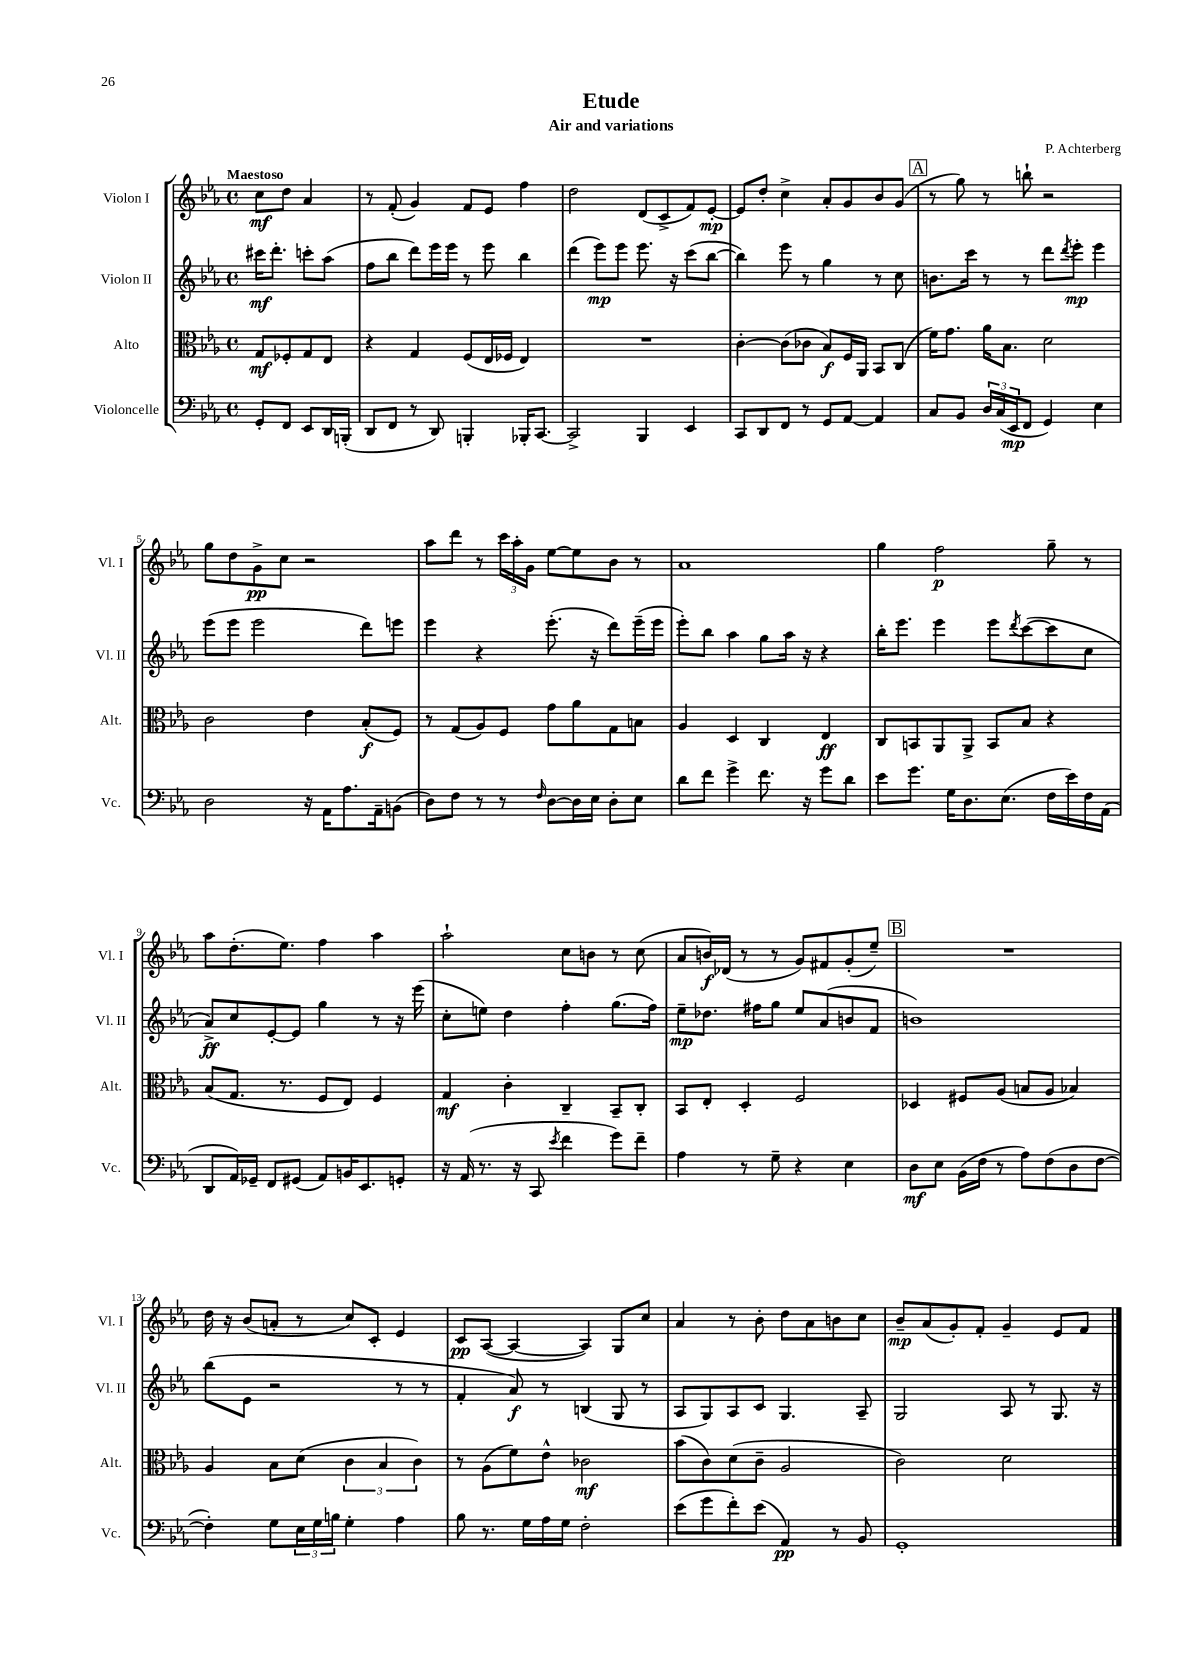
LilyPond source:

\header { title = "Etude" composer = "P. Achterberg" subtitle = "Air and variations" }
<<
\new StaffGroup <<
\new Staff = "s0" \with { instrumentName = "Violon I" shortInstrumentName = "Vl. I" } {
    \clef treble \key ees \major \defaultTimeSignature \time 4/4 \partial 2 \tempo "Maestoso"
    c''8\mf d''8 aes'4 |
    r8 f'8-.( g'4) f'8 ees'8 f''4 |
    d''2 d'8( c'8-> f'8) ees'8~-.\mp |
    ees'8 d''8-. c''4-> aes'8-. g'8 bes'8 g'8( |
    \mark \markup { \box "A" } r8 g''8) r8 b''8-! r2 |
    g''8 d''8 g'8->\pp c''8 r2 |
    aes''8 d'''8 r8 \tuplet 3/2 { c'''16 aes''16-. g'16 } ees''8~ ees''8 bes'8 r8 |
    aes'1 |
    g''4 f''2\p g''8-- r8 |
    aes''8 d''8.-.( ees''8.) f''4 aes''4 |
    aes''2-! c''8 b'8 r8 c''8( |
    aes'8 b'16\f) des'16( r8 r8 g'8) fis'8 g'8-.( ees''8--) |
    \mark \markup { \box "B" } R1 |
    d''16 r16 bes'8( a'8-. r8 c''8) c'8-. ees'4 |
    c'8\pp aes8~( aes4~ aes4) g8 c''8 |
    aes'4 r8 bes'8-. d''8 aes'8 b'8 c''8 |
    bes'8--\mp aes'8( g'8-.) f'8-. g'4-- ees'8 f'8 \bar "|." |
}
\new Staff = "s1" \with { instrumentName = "Violon II" shortInstrumentName = "Vl. II" } {
    \clef treble \key ees \major \defaultTimeSignature \time 4/4 \partial 2
    cis'''16\mf d'''8.-. c'''8-. aes''8( |
    f''8 bes''8 d'''8) ees'''16 ees'''16 r8 ees'''8 bes''4 |
    d'''4( ees'''8\mp) ees'''8 ees'''8. r16 c'''8( bes''8~ |
    bes''4) ees'''8 r8 g''4 r8 c''8 |
    \mark \markup { \box "A" } b'8. c'''16 r8 r8 d'''8 \acciaccatura { d'''8 } ees'''8-.\mp ees'''4 |
    ees'''8( ees'''8 ees'''2 d'''8) e'''8 |
    ees'''4 r4 ees'''8.-.( r16 d'''8) ees'''16--( ees'''16 |
    ees'''8-.) bes''8 aes''4 g''8 aes''16 r16 r4 |
    bes''16-. ees'''8. ees'''4 ees'''8 \acciaccatura { d'''8 } c'''8~( c'''8 c''8 |
    aes'8->\ff) c''8 ees'8~-. ees'8 g''4 r8 r16 ees'''16( |
    c''8-. e''8) d''4 f''4-. g''8.( f''16) |
    ees''8--\mp des''8. fis''16 g''8 ees''8 aes'8( b'8 f'8 |
    \mark \markup { \box "B" } b'1) |
    bes''8( ees'8 r2 r8 r8 |
    f'4-. aes'8\f) r8 b4( g8 r8 |
    aes8 g8) aes8 c'8 g4. aes8-- |
    g2 aes8 r8 g8. r16 \bar "|." |
}
\new Staff = "s2" \with { instrumentName = "Alto" shortInstrumentName = "Alt." } {
    \clef alto \key ees \major \defaultTimeSignature \time 4/4 \partial 2
    g8\mf fes8-. g8 ees8 |
    r4 g4 f8( ees16 fes16 ees4) |
    R1 |
    c'4~-. c'8( ces'8 bes8\f) f16 aes,16 bes,8 c8( |
    \mark \markup { \box "A" } f'16) g'8. aes'16 bes8. d'2 |
    c'2 ees'4 bes8-.\f( f8) |
    r8 g8( aes8) f8 g'8 aes'8 g8 b8 |
    aes4 d4 c4 ees4\ff |
    c8 b,8 aes,8 aes,8-> b,8 bes8 r4 |
    bes8( g8. r8. f8 ees8) f4 |
    g4\mf c'4-. c4-- bes,8-- c8-. |
    bes,8 ees8-. d4-. f2 |
    \mark \markup { \box "B" } des4 fis8 aes8( b8 aes8 bes4) |
    aes4 bes8 d'8( \tuplet 3/2 { c'4 bes4 c'4) } |
    r8 aes8( f'8) ees'8-^ ces'2\mf |
    bes'8( c'8) d'8( c'8-- aes2 |
    c'2) d'2 \bar "|." |
}
\new Staff = "s3" \with { instrumentName = "Violoncelle" shortInstrumentName = "Vc." } {
    \clef bass \key ees \major \defaultTimeSignature \time 4/4 \partial 2
    g,8-. f,8 ees,8 d,16 b,,16-.( |
    d,8 f,8 r8 d,8) b,,4-. bes,,16-. c,8.~ |
    c,2-> bes,,4 ees,4 |
    c,8 d,8 f,8 r8 g,8 aes,8~ aes,4 |
    \mark \markup { \box "A" } c8 bes,8 \tuplet 3/2 { d16 c16( ees,16\mp } f,8 g,4) ees4 |
    d2 r16 aes,16 aes8. aes,16-- b,8( |
    d8) f8 r8 r8 \grace { f16 } d8~ d16 ees16 d8-. ees8 |
    d'8 f'8 g'4-> f'8. r16 g'8 d'8 |
    ees'8 g'8. g16 d8. ees8.( f16 ees'16) f16 aes,16( |
    d,8 aes,16) ges,16-- f,8 gis,8( aes,8) b,16 ees,8. g,8-. |
    r16 aes,16( r8. r16 c,8 \acciaccatura { ees'8 } f'4 g'8) f'8-- |
    aes4 r8 g8-- r4 ees4 |
    \mark \markup { \box "B" } d8\mf ees8 bes,16( f16 r8 aes8) f8( d8 f8~ |
    f4-.) g8 \tuplet 3/2 { ees16 g16 b16 } g4-. aes4 |
    bes8 r8. g16 aes16 g16 f2-. |
    ees'8( g'8 f'8-.) ees'8( aes,4\pp) r8 bes,8 |
    g,1-. \bar "|." |
}
>>
>>
